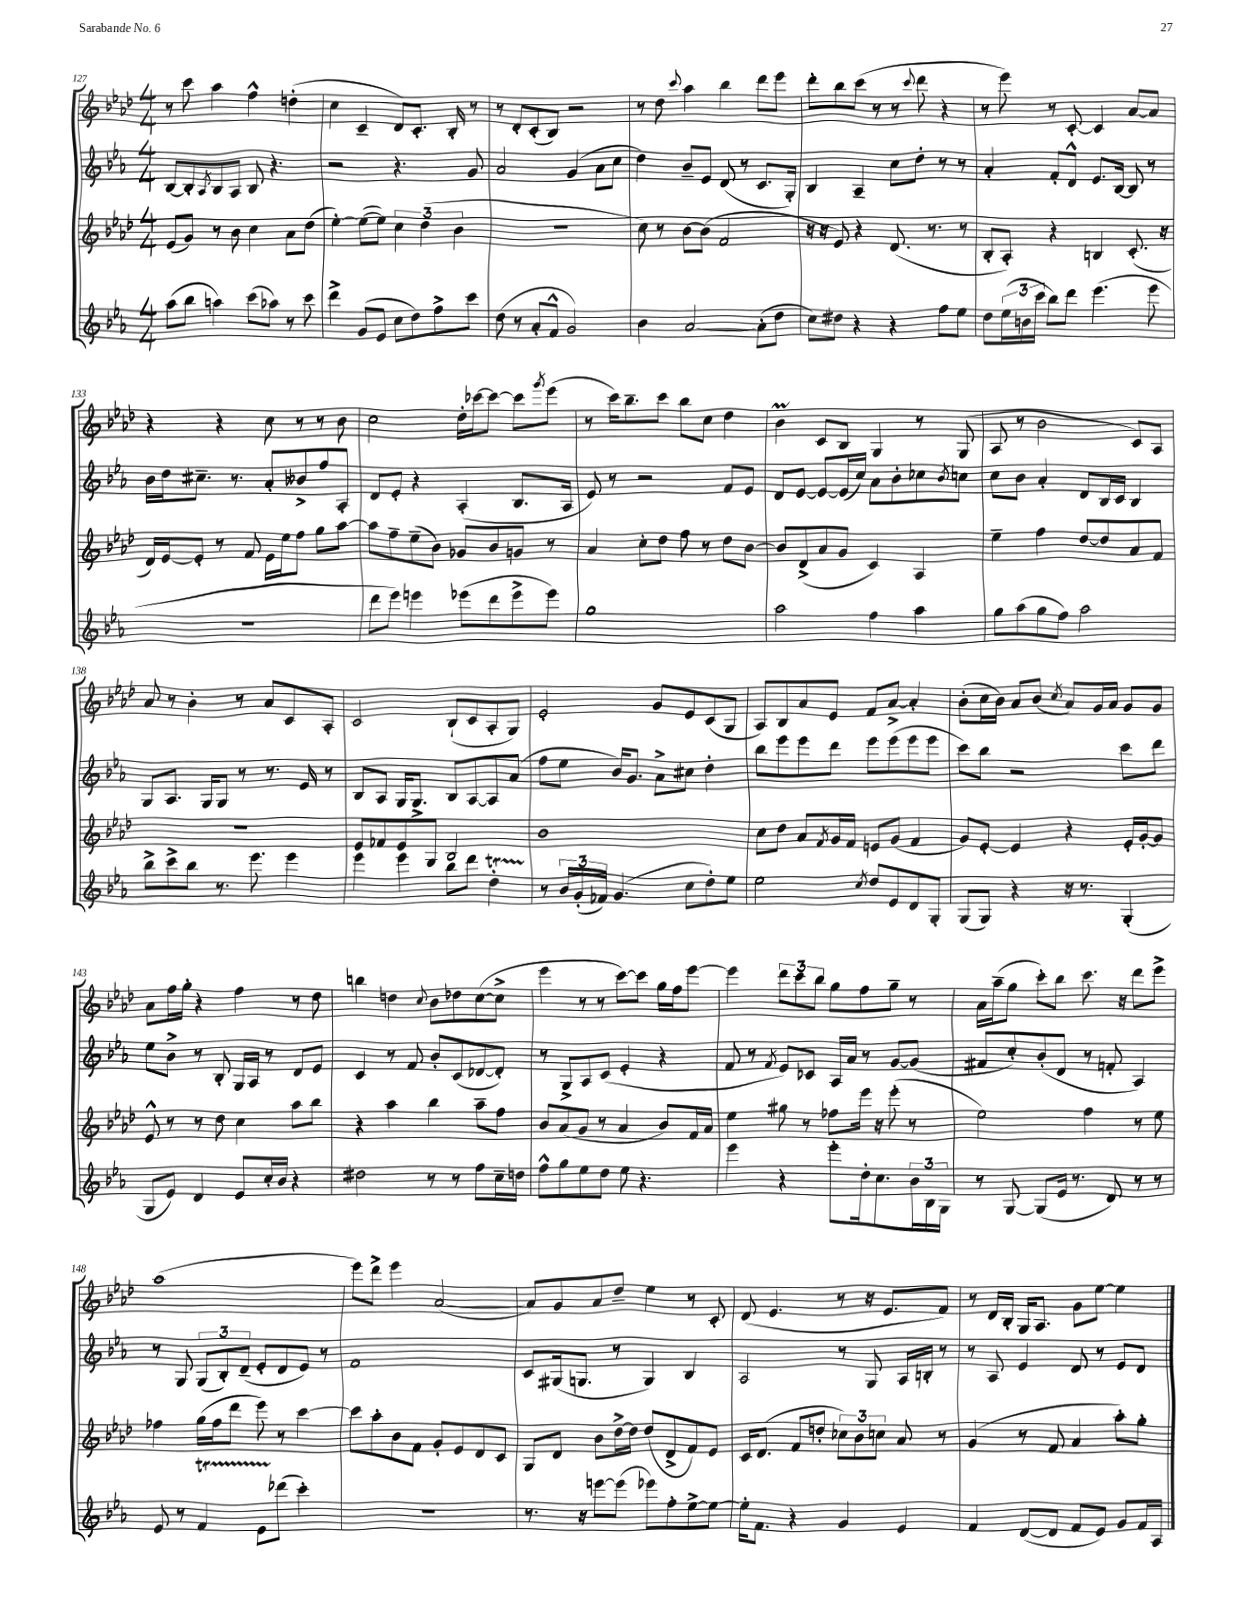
<<
\new StaffGroup <<
\new Staff = "s0" {
    \clef treble \key aes \major \numericTimeSignature \time 4/4
    r8 c'''8 aes''4 f''4-^ d''4-.( |
    c''4 c'4-- des'8) c'8.-. bes16-. r8 |
    r8 des'8-. c'8-.( bes8) r2 |
    r8 des''8 \appoggiatura { c'''8 } aes''4 bes''4 des'''8 ees'''8 |
    des'''8-. bes''8 c'''8( r8 r8 \appoggiatura { c'''8 } des'''8 r4 |
    r8 ees'''8) r8 c'8~-. c'4 aes'8~ aes'8 |
    r4 r4 c''8 r8 r8 bes'8 |
    c''2 des''16-. ces'''16~ ces'''8~ ces'''8 \acciaccatura { g'''8 } ees'''8( |
    r8 c'''16) bes''8.-- c'''8 bes''8 c''8 des''4 |
    bes'4\prall c'8 bes8 g4 r8 g8( |
    aes8 r8 bes'2 c'8) aes8 |
    aes'8 r8 bes'4-. r8 aes'8 c'8 aes8-. |
    c'2 bes8-!( c'8 aes8-. g8) |
    ees'2-. g'8 ees'8 c'8( g8 |
    aes8) bes8 aes'8 ees'8 f'8 aes'8~-> aes'4-. |
    bes'8-.( c''16 bes'16) aes'8 bes'8( \acciaccatura { c''8 } aes'8) g'16 aes'16 g'8 g'8 |
    aes'8 f''16 g''16-. r4 f''4 r8 des''8 |
    b''4 d''4 \appoggiatura { c''8 } bes'8 des''8 c''8~( c''8-> |
    ees'''4 r8 r8 c'''8~) c'''8 g''16 f''16 ees'''8~ |
    ees'''4 \tuplet 3/2 { des'''8 c'''8 bes''8 } g''8 f''8 g''8-- r8 |
    aes'16 aes''16--( g''8 c'''8-.) bes''8 c'''8. r16 des'''8 ees'''8-> |
    aes''1( |
    ees'''8) des'''8-> ees'''4 aes'2~( |
    aes'8) g'8 aes'8 des''8-- ees''4 r8 c'8-. |
    des'8( ees'4. r8 r16 ees'8. f'8) |
    r8 des'16 bes16-. g16 aes8. g'8 ees''8~ ees''4 \bar "|." |
}
\new Staff = "s1" {
    \clef treble \key ees \major \numericTimeSignature \time 4/4
    bes8~ bes8-. \acciaccatura { aes8 } bes8 aes8 bes8 r4. |
    r2 r4. g'8 |
    aes'2 g'4( aes'8 c''8 |
    d''4) bes'8-- ees'8 d'8( r8 c'8. g16-.) |
    bes4 aes4-- c''8 d''8-. r8 r8 |
    aes'4-. f'8-. d'8-^ ees'8. bes16~ bes8 r8 |
    bes'16 d''16 cis''8.-- r8. aes'8-. beses'8-> f''8 aes8-. |
    d'8 ees'8-. r4 aes4-.( bes8. aes16 |
    ees'8) r8 r2 f'8 ees'8 |
    d'8 ees'8~ ees'8~ ees'16( c''16) aes'8 bes'8-. ces''8 \acciaccatura { bes'8 } c''8 |
    c''8 bes'8 aes'4-. d'8 bes16 c'16 bes4 |
    g8 aes8. g16 g8 r8 r8. ees'16 r8 |
    bes8 aes8 g16 g8.-> bes8 aes8~ aes8 aes'8( |
    f''8 ees''8 bes'16) g'8. aes'8-> cis''8 d''4-. |
    bes''8 ees'''8 ees'''8 d'''8 ees'''8 ees'''8( ees'''8 ees'''8 |
    c'''8) bes''8 r2 c'''8 d'''8 |
    ees''8 bes'8-> r8 bes8-. g16 aes16 r8 d'8 ees'8 |
    c'4 r8 f'8 bes'8-. c'8( des'8~ des'8-.) |
    r8 g8-> aes8 c'8( ees'4-. r4 |
    f'8 r8 \acciaccatura { f'8 } ees'8) ces'8 aes16 aes'16 r8 g'8~ g'8( |
    fis'8 c''8-.) bes'8-.( d'8 r8 f'8-. aes4) |
    r8 g8 \tuplet 3/2 { g8( bes8-.) d'8--( } ees'8-. d'8 ees'8) r8 |
    f'1 |
    c'8 gis16( g8. r8 g4) bes4 |
    aes2 r8 g8 aes16 b16-. r8 |
    r8 aes8 ees'4 d'8 r8 ees'8 d'8 \bar "|." |
}
\new Staff = "s2" {
    \clef treble \key aes \major \numericTimeSignature \time 4/4
    ees'8( g'8) r8 bes'8 c''4 aes'8 des''8( |
    ees''4~-.) ees''8~( ees''8) \tuplet 3/2 { c''4 des''4( bes'4 } |
    R1 |
    c''8) r8 bes'8~ bes'8( f'2 |
    r16 r16 ees'8) r4 des'8.( r8. r8 |
    bes8-. aes8-.) r4 b4 c'8.-.( r16 |
    des'16) ees'16~ ees'8-. r8 f'8 ees'16 ees''16 f''8 g''8 aes''8~ |
    aes''8 f''8-- ees''8--( bes'8) ges'8 bes'8 g'8 r8 |
    aes'4 c''8-. des''8 f''8 r8 des''8 bes'8~ |
    bes'8 des'8->( aes'8 g'8 c'4) aes4 |
    ees''4-- f''4 des''8~ des''8 aes'8 f'8 |
    R1 |
    ees'8 fes'8 ees'8 g8 bes2 |
    bes'1 |
    c''8 des''8 aes'8 \acciaccatura { f'8 } g'16 f'16 e'8 g'8( f'4 |
    g'8) ees'8~-. ees'4 r4 ees'16-. g'16~-. g'8 |
    ees'8-^ r8 r8 des''8 c''4 aes''8 bes''8 |
    r4 aes''4 bes''4 aes''8-- f''8 |
    bes'8 aes'8( g'8 r8 aes'4 bes'8) f'16 aes'16 |
    ees''4 gis''8 r8 fes''8 ees'''16 r16 ees'''8-.( r8 |
    ees''2) f''4 r8 ees''8 |
    fes''4 g''16( fes''16 des'''8 ees'''8) r8 c'''4~ |
    c'''8 aes''8-. bes'8 f'8 g'8-. ees'8 des'8 c'8 |
    g8 des'8 bes'8 des''16~-> des''16 des''8( des'8-> f'8) ees'8 |
    c'16 des'8.( f'8 d''8-. \tuplet 3/2 { ces''8) bes'8 c''8 } aes'8 r8 |
    g'4( r8 f'8 aes'4 aes''8-.) g''8-. \bar "|." |
}
\new Staff = "s3" {
    \clef treble \key ees \major \numericTimeSignature \time 4/4
    aes''8( bes''8 a''4) c'''8( aes''8) r8 c'''8 |
    d'''4-> g'8( ees'8 c''8 d''8) f''8-> c'''8 |
    d''8( r8 aes'8-. f'8-^ g'2) |
    bes'4 aes'2~ aes'8-.( d''8 |
    c''8) dis''8 r4 r4 f''8 ees''8 |
    d''8 \tuplet 3/2 { ees''16( b'16 c'''16 } bes''8) d'''8 ees'''4.( ees'''8 |
    R1 |
    d'''8 ees'''8) e'''4 ees'''8( d'''8 ees'''8-> ees'''8) |
    g''1 |
    aes''2 f''4 aes''4 |
    g''8 aes''8( g''8 f''8) aes''2 |
    bes''8-> c'''8-> bes''8 r8. ees'''8. ees'''4 |
    ees'''4 ees'''4 bes''8 d'''8 d''4-.\startTrillSpan |
    r8\stopTrillSpan \tuplet 3/2 { bes'16 g'16-.( fes'16) } g'4.( c''8 d''8-.) ees''8 |
    ees''2 \acciaccatura { c''8 } d''8 ees'8 d'8 g8-. |
    g8( g8) r4 r16 r8. g4-.( |
    g8 ees'8) d'4 ees'8 c''16-. bes'16 r4 |
    dis''2 r8 r8 f''8 c''16-- d''16 |
    f''8-^ g''8 ees''8 d''8 ees''8 r4. |
    ees'''4 r4 ees'''8-. d''16-. c''8. \tuplet 3/2 { bes'16 bes16 g16 } |
    r8 g8~ g8( ees'16 r8. d'8) r8 r8 |
    ees'8 r8 f'4\startTrillSpan ees'8 des'''8\stopTrillSpan( c'''4-.) |
    r1 |
    r8. r16 e'''8~ e'''8( ees'''8) f''8-. ees''8~-> ees''8~ |
    ees''16-. f'8. r4 g'4 ees'4 |
    f'4 d'8~( d'8 f'8 ees'8) g'8 f'16 aes16 \bar "|." |
}
>>
>>
\layout { \context { \Score currentBarNumber = #127 } }
